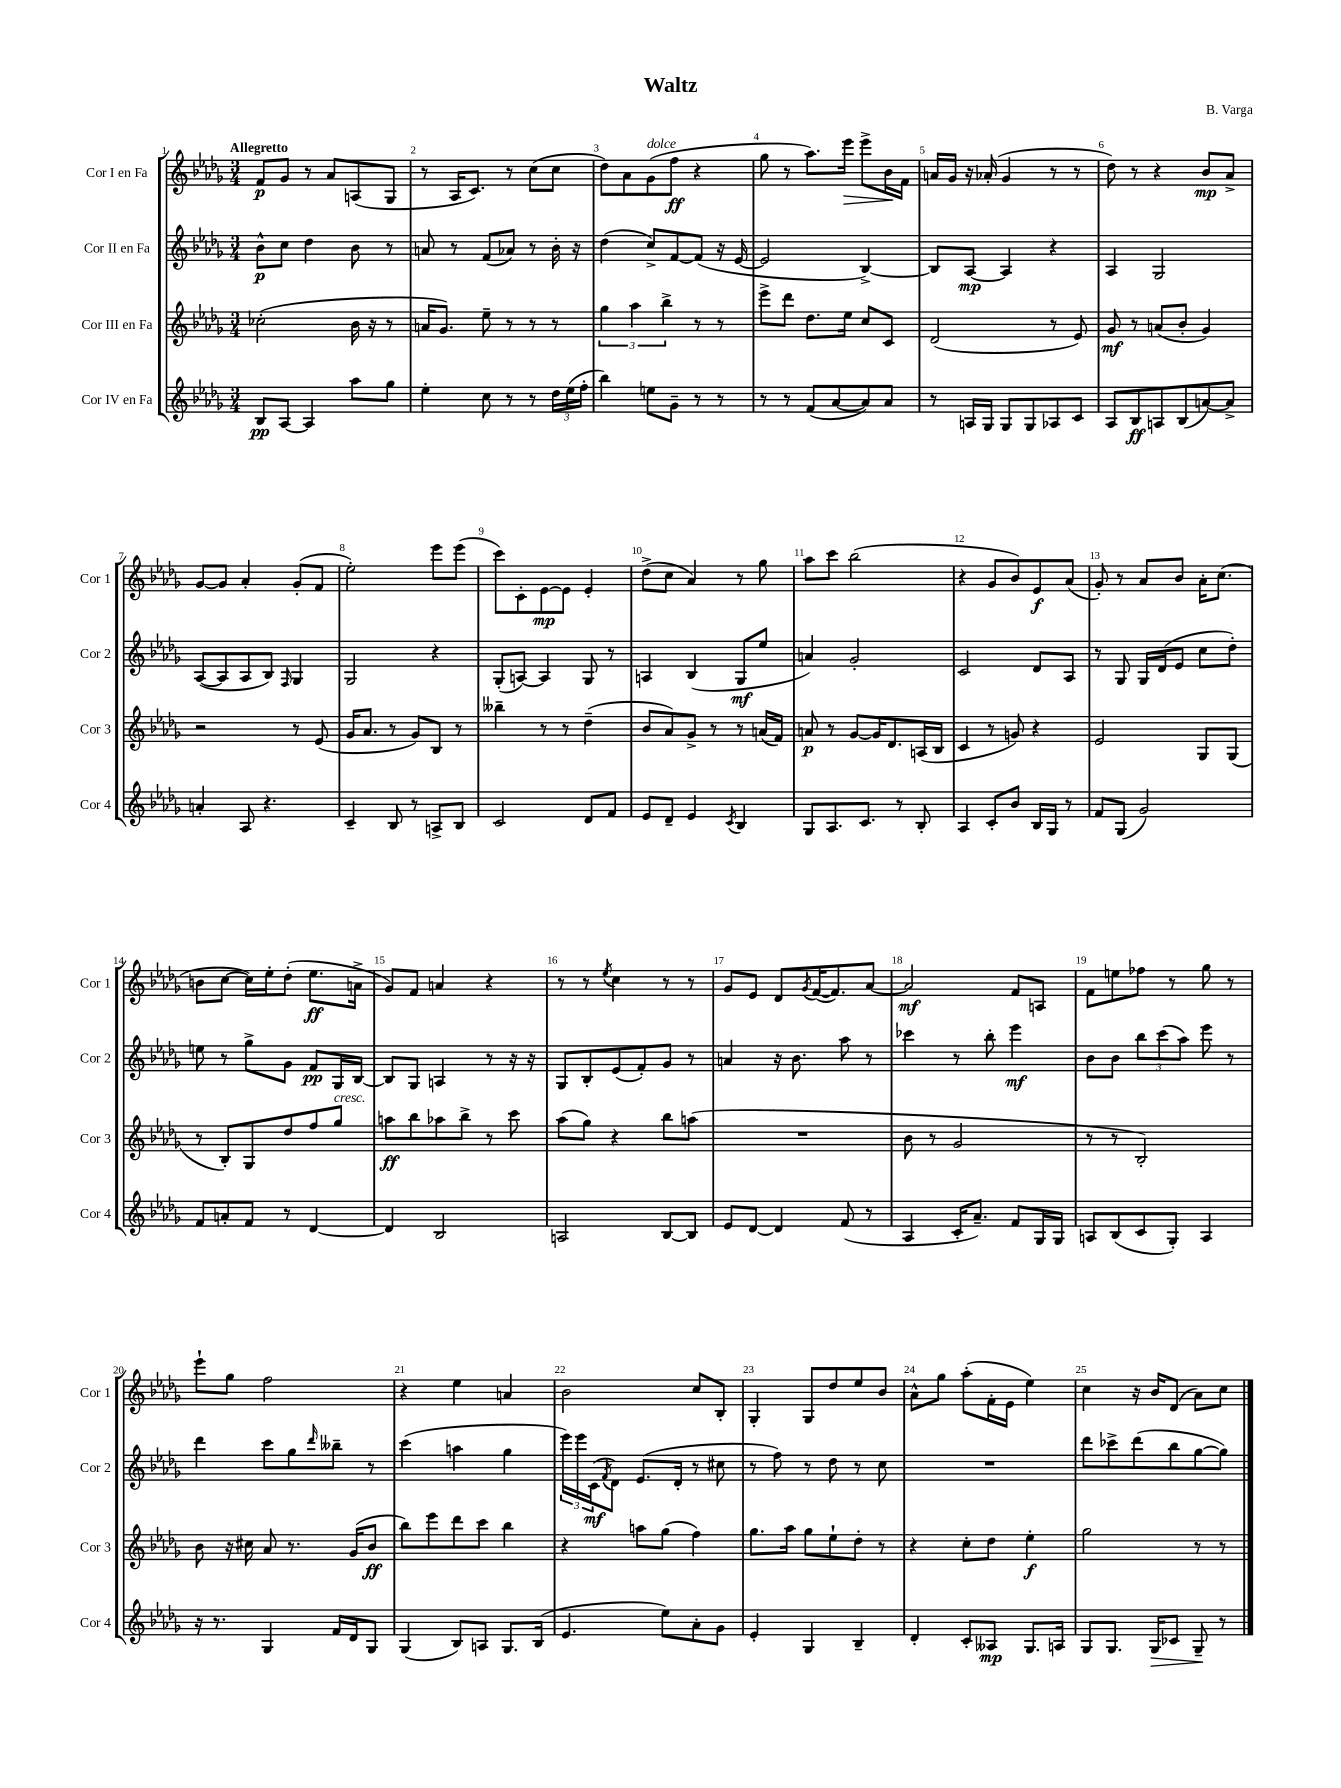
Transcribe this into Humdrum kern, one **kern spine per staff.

**kern	**kern	**kern	**kern
*staff4	*staff3	*staff2	*staff1
*clefG2	*clefG2	*clefG2	*clefG2
*k[b-e-a-d-g-]	*k[b-e-a-d-g-]	*k[b-e-a-d-g-]	*k[b-e-a-d-g-]
*M3/4	*M3/4	*M3/4	*M3/4
8B-	(2cc-'	8b-^^	8f
[8A-	.	8cc	8g-
4A-]	.	4dd-	8r
.	.	.	8a-
8aa-	16b-	8b-	(8A
.	16r	.	.
8gg-	8r	8r	8G-
=	=	=	=
4ee-'	16a	8a	8r
.	8.g-)	.	.
.	.	8r	16A-
.	.	.	8.c)
8cc	8ee-~	(8f	.
8r	8r	8a-)	8r
8r	8r	8r	(8cc
24dd-	8r	16b-'	8cc
(24ee-	.	.	.
.	.	16r	.
24ff'	.	.	.
=	=	=	=
4bb-)	6gg-	(4dd-	8dd-)
.	.	.	8a-
.	6aa-	.	.
8ee	.	8cc^)	(8g-
.	6bb-^	.	.
8g-~	.	[8f	8ff
8r	8r	(8f]	4r
8r	8r	16r	.
.	.	[16e-	.
=	=	=	=
8r	8eee-^	2e-]	8gg-
8r	8ddd-	.	8r
(8f	8.dd-	.	8.aa-)
[8a-	.	.	.
.	16ee-	.	16eee-
8a-])	8cc	[4B-^)	8eee-^
8a-	8c	.	16b-
.	.	.	16f
=	=	=	=
8r	(2d-	8B-]	16a
.	.	.	16g-
16A	.	[8A-	16r
16G-	.	.	(16a-'
8G-	.	4A-]	4g-
8G-	.	.	.
8A-	8r	4r	8r
8c	8e-)	.	8r
=	=	=	=
8A-	8g-	4A-	8dd-)
8B-	8r	.	8r
8A	(8a	2G-	4r
(8B-	8b-'	.	.
[8a)	4g-)	.	8b-
8a^]	.	.	8a-^
=	=	=	=
4a'	2r	([8A-	[8g-
.	.	8A-]	8g-]
8A-	.	8A-	4a-'
4.r	.	8B-)	.
.	.	16qqF	.
.	8r	4G-	(8g-'
.	(8e-	.	8f
=	=	=	=
4c~	16g-	2G-	2ee-')
.	8.a-	.	.
8B-	8r	.	.
8r	8g-)	.	.
8A^	8B-	4r	8eee-
8B-	8r	.	(8eee-
=	=	=	=
2c	4bb--~	(8G-'	8ccc)
.	.	[8A)	8c'
.	8r	4A]	[8e-
.	8r	.	8e-]
8d-	(4dd-~	8G-	4e-'
8f	.	8r	.
=	=	=	=
8e-	8b-	4A	(8dd-^
8d-~	8a-)	.	8cc
4e-	8g-^	(4B-	4a-)
.	8r	.	.
8qc	.	.	.
4B-	8r	8G-	8r
.	(16a	8ee-	8gg-
.	16f)	.	.
=	=	=	=
8G-	8a	4a)	8aa-
8.A-	8r	.	8ccc
.	[8g-	2g-'	(2bb-
8.c	.	.	.
.	16g-]	.	.
.	8.d-	.	.
8r	.	.	.
8B-'	(16A	.	.
.	16B-	.	.
=	=	=	=
4A-	4c	2c	4r
8c'	8r	.	8g-
8b-	8g)	.	8b-)
16B-	4r	8d-	8e-
16G-	.	.	.
8r	.	8A-	(8a-
=	=	=	=
8f	2e-	8r	8g-')
(8G-	.	8G-	8r
2g-)	.	16G-	8a-
.	.	(16d-	.
.	.	8e-	8b-
.	8G-	8cc	16a-'
.	.	.	(8.cc
.	(8G-	8dd-')	.
=	=	=	=
8f	8r	8ee	8b
8a'	8B-')	8r	[8cc
8f	8G-	8gg-^	16cc])
.	.	.	16ee-'
8r	8dd-	8g-	(8dd-'
[4d-	8ff	8f	8.ee-
.	8gg-	16G-	.
.	.	[16B-	16a^
=	=	=	=
4d-]	8aa	8B-]	8g-)
.	8bb-	8G-	8f
2B-	8aa-	4A	4a
.	8bb-^	.	.
.	8r	8r	4r
.	8ccc	16r	.
.	.	16r	.
=	=	=	=
2A	(8aa-	8G-	8r
.	8gg-)	8B-'	8r
.	.	.	8qee-
.	4r	(8e-	4cc
.	.	8f')	.
[8B-	8bb-	8g-	8r
8B-]	(8aa	8r	8r
=	=	=	=
8e-	2.r	4a	8g-
[8d-	.	.	8e-
4d-]	.	16r	8d-
.	.	8.b-	.
.	.	.	8qg-
.	.	.	([16f
.	.	.	8.f])
(8f	.	8aa-	.
8r	.	8r	[8a-
=	=	=	=
4A-	8b-	4ccc-	2a-]
.	8r	.	.
16c'	2g-	8r	.
8.a-~)	.	.	.
.	.	8bb-'	.
8f	.	4eee-	8f
16G-	.	.	8A
16G-	.	.	.
=	=	=	=
8A	8r	8b-	8f
(8B-	8r	8b-	8ee
8c	2B-')	12bb-	8ff-
.	.	(12ccc	.
8G-')	.	.	8r
.	.	12aa-)	.
4A	.	8eee-	8gg-
.	.	8r	8r
=	=	=	=
16r	8b-	4ddd-	8eee-`
8.r	.	.	.
.	16r	.	8gg-
.	16cc#	.	.
4G-	8a-	8ccc	2ff
.	8.r	8gg-	.
.	.	16qqddd-	.
16f	.	8bb--~	.
16d-	(16g-	.	.
8G-	8b-	8r	.
=	=	=	=
(4G-	8bb-)	(4ccc	4r
.	8eee-	.	.
8B-)	8ddd-	4aa	4ee-
8A	8ccc	.	.
8.G-	4bb-	4gg-	4a
(16B-	.	.	.
=	=	=	=
4.e-	4r	24eee-)	2b-
.	.	24eee-	.
.	.	(24c	.
.	.	8qf	.
.	.	8d-)	.
.	8aa	(8.e-	.
8ee-)	(8gg-	.	.
.	.	16d-'	.
8a-'	4ff)	8r	8cc
8g-	.	8cc#	8B-'
=	=	=	=
4e-'	8.gg-	8r	4G-'
.	.	8ff)	.
.	16aa-	.	.
4G-	8gg-	8r	8G-
.	8ee-`	8dd-	8dd-
4B-~	8dd-'	8r	8ee-
.	8r	8cc	8b-
=	=	=	=
4d-'	4r	2.r	8a-^^
.	.	.	8gg-
8c'	8cc'	.	(8aa-'
8A--	8dd-	.	16f'
.	.	.	16e-
8.G-	4ee-'	.	4ee-)
16A	.	.	.
=	=	=	=
8G-	2gg-	8ddd-	4cc
8.G-	.	8ccc-^	.
.	.	(8ddd-	16r
16G-	.	.	16b-
8c-	.	8bb-	(8d-
8G-~	8r	[8gg-	8a-)
8r	8r	8gg-])	8cc
==	==	==	==
*-	*-	*-	*-
